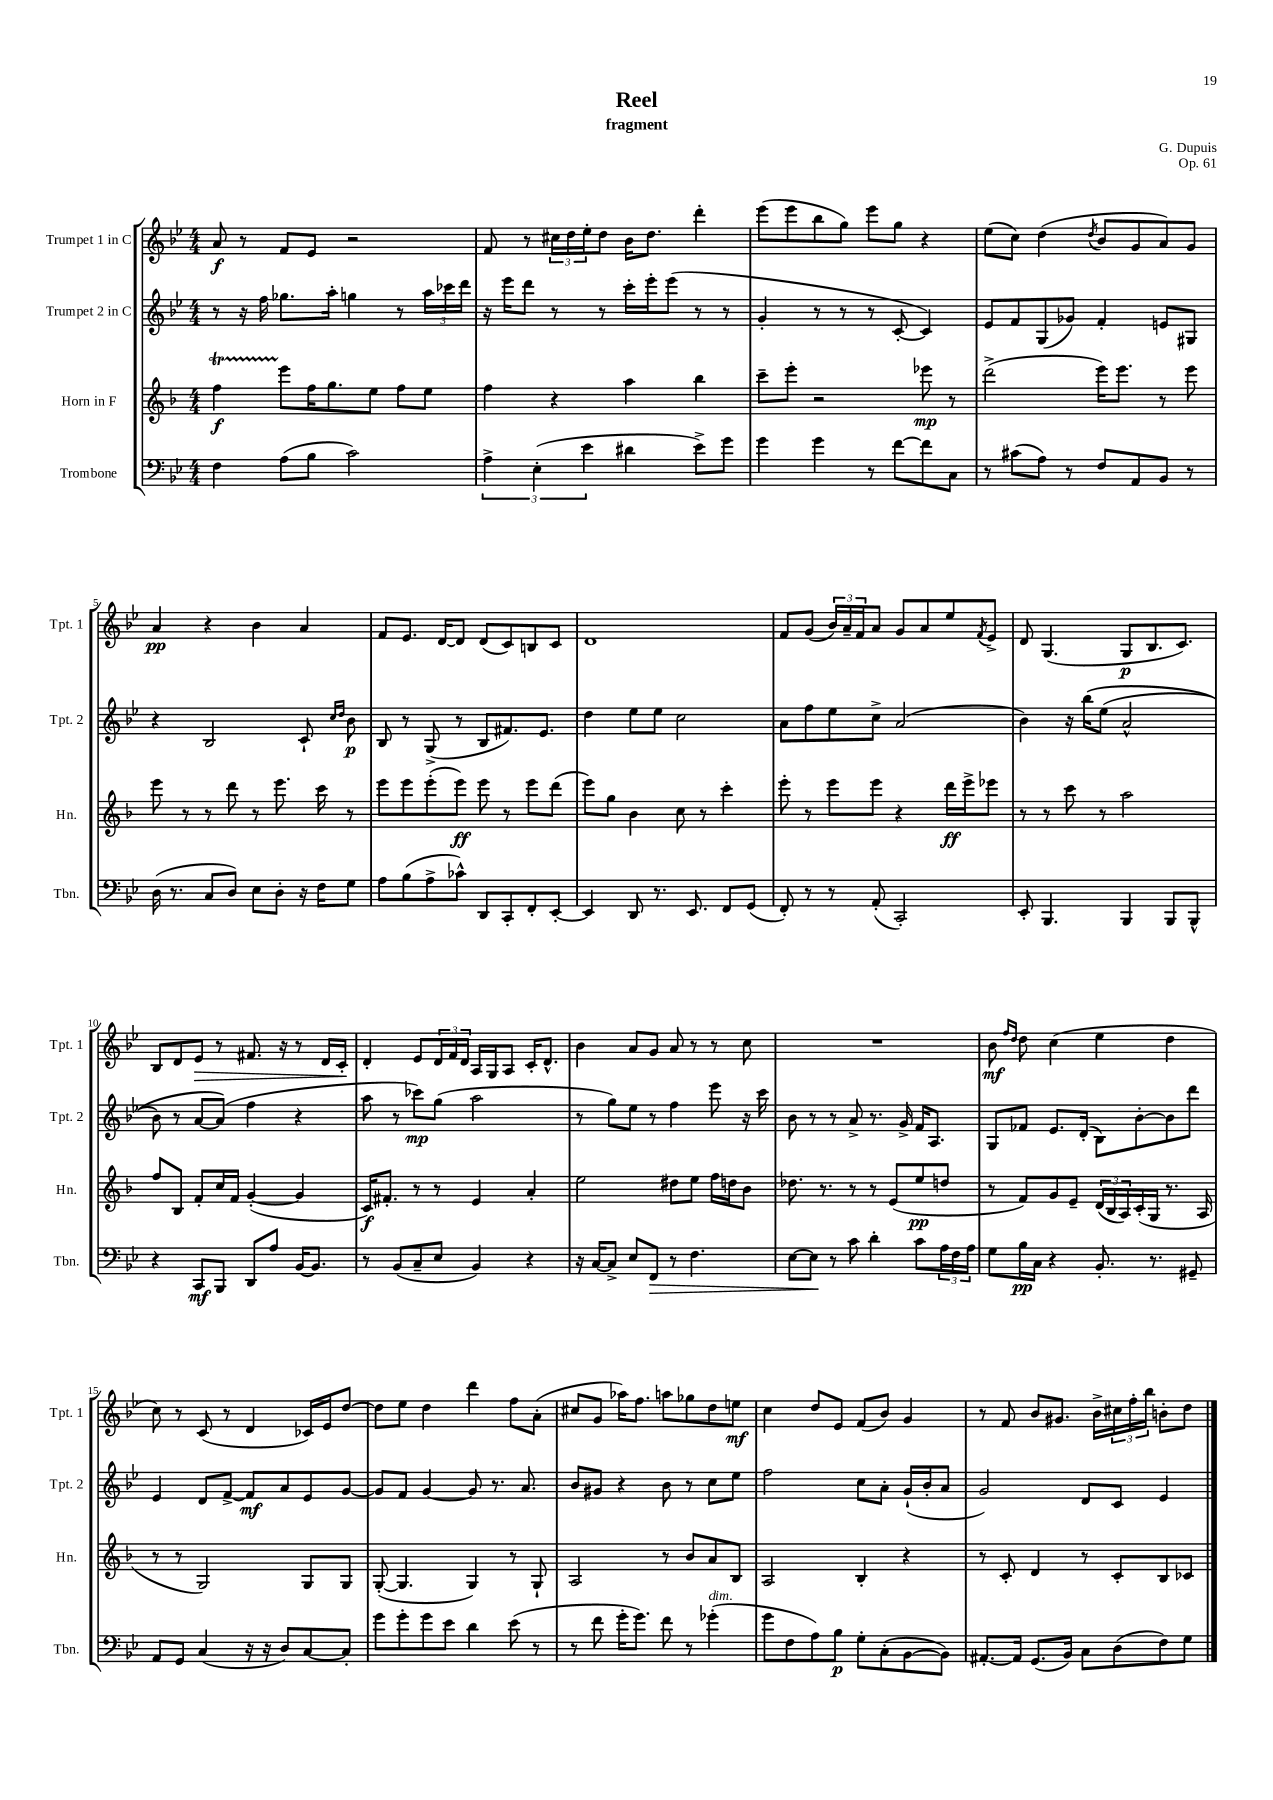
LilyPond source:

\header { title = "Reel" composer = "G. Dupuis" subtitle = "fragment" opus = "Op. 61" }
<<
\new StaffGroup <<
\new Staff = "s0" \with { instrumentName = "Trumpet 1 in C" shortInstrumentName = "Tpt. 1" } {
    \clef treble \key bes \major \numericTimeSignature \time 4/4
    a'8\f r8 f'8 ees'8 r2 |
    f'8 r8 \tuplet 3/2 { cis''16 d''16 ees''16-. } d''8 bes'16 d''8. d'''4-. |
    ees'''8( ees'''8 bes''8 g''8) ees'''8 g''8 r4 |
    ees''8( c''8) d''4( \acciaccatura { d''8 } bes'8 g'8 a'8) g'8 |
    a'4\pp r4 bes'4 a'4 |
    f'8 ees'8. d'16~ d'8 d'8( c'8) b8 c'8 |
    d'1 |
    f'8 g'8( \tuplet 3/2 { bes'16) a'16-- f'16 } a'8 g'8 a'8 ees''8 \acciaccatura { f'8 } ees'8-> |
    d'8 g4.( g8\p bes8. c'8.) |
    bes8 d'8 ees'8\> r8 fis'8. r16 r8 d'16 c'16-.\! |
    d'4-. ees'8 \tuplet 3/2 { d'16 f'16 d'16 } a16 g16 a8 c'16-. d'8.-^ |
    bes'4 a'8 g'8 a'8 r8 r8 c''8 |
    R1 |
    bes'8\mf \grace { f''16 d''16 } d''8 c''4( ees''4 d''4 |
    c''8) r8 c'8( r8 d'4 ces'16) ees'16 d''8~ |
    d''8 ees''8 d''4 d'''4 f''8 a'8-.( |
    cis''8 g'8 aes''16) f''8. a''8 ges''8 d''8 e''8\mf |
    c''4 d''8 ees'8 f'8( bes'8) g'4 |
    r8 f'8 bes'8 gis'8. bes'16-> \tuplet 3/2 { cis''16 f''16-. bes''16 } b'8-. d''8 \bar "|." |
}
\new Staff = "s1" \with { instrumentName = "Trumpet 2 in C" shortInstrumentName = "Tpt. 2" } {
    \clef treble \key bes \major \numericTimeSignature \time 4/4
    r8 r16 f''16 ges''8. a''16-. g''4 r8 \tuplet 3/2 { a''16 ces'''16 d'''16 } |
    r16 ees'''16 d'''8 r8 r8 c'''16-. ees'''16-. ees'''8( r8 r8 |
    g'4-. r8 r8 r8 c'8~-. c'4) |
    ees'8 f'8 g8( ges'8) f'4-. e'8 gis8 |
    r4 bes2 c'8-! \grace { c''16 d''16 } bes'8\p |
    bes8 r8 g8->( r8 bes8 fis'8.) ees'8. |
    d''4 ees''8 ees''8 c''2 |
    a'8 f''8 ees''8 c''8-> a'2( |
    bes'4) r16 bes''16\( ees''8( a'2-^ |
    bes'8) r8 a'8~ a'8(\) f''4 r4 |
    a''8 r8 ces'''8\mp) g''8( a''2 |
    r8 g''8) ees''8 r8 f''4 ees'''8 r16 c'''16 |
    bes'8 r8 r8 a'8-> r8. g'16-> f'16 a8. |
    g8 fes'8 ees'8. d'16-.( bes8) bes'8~-. bes'8 d'''8 |
    ees'4 d'8 f'8~-> f'8\mf a'8 ees'8 g'8~ |
    g'8 f'8 g'4~ g'8 r8. a'8. |
    bes'8 gis'8 r4 bes'8 r8 c''8 ees''8 |
    f''2 c''8 a'8-. g'16-!( bes'16-. a'8 |
    g'2) d'8 c'8 ees'4 \bar "|." |
}
\new Staff = "s2" \with { instrumentName = "Horn in F" shortInstrumentName = "Hn." } {
    \clef treble \key f \major \numericTimeSignature \time 4/4
    f''4\startTrillSpan\f e'''8\stopTrillSpan f''16 g''8. e''8 f''8 e''8 |
    f''4 r4 a''4 bes''4 |
    c'''8-- e'''8-. r2 ees'''8\mp r8 |
    d'''2->( e'''16) e'''8. r8 e'''8 |
    e'''8 r8 r8 d'''8 r8 e'''8. c'''16 r8 |
    e'''8 e'''8 e'''8-.( e'''8\ff) e'''8 r8 e'''8 d'''8( |
    e'''8) g''8 bes'4 c''8 r8 c'''4-. |
    e'''8-. r8 e'''8 e'''8 r4 d'''16\ff e'''16-> ees'''8 |
    r8 r8 c'''8 r8 a''2 |
    f''8 bes8 f'8-. c''16 f'16 g'4~-.( g'4 |
    c'16\f) fis'8.-. r8 r8 e'4 a'4-. |
    e''2 dis''8 e''8 f''16 d''16 bes'8 |
    des''8. r8. r8 r8 e'8( e''8\pp d''8 |
    r8 f'8) g'8 e'8-- \tuplet 3/2 { d'16( bes16 a16) } c'16-.( g16 r8. a16 |
    r8 r8 g2) g8 g8 |
    g8~-.( g4. g4) r8 g8-! |
    a2 r8 bes'8 a'8 bes8 |
    a2 bes4-. r4 |
    r8 c'8-. d'4 r8 c'8-. bes8 ces'8 \bar "|." |
}
\new Staff = "s3" \with { instrumentName = "Trombone" shortInstrumentName = "Tbn." } {
    \clef bass \key bes \major \numericTimeSignature \time 4/4
    f4 a8( bes8 c'2) |
    \tuplet 3/2 { a4-> ees4-.( ees'4 } dis'4 ees'8->) g'8 |
    g'4 g'4 r8 f'8~ f'8 c8 |
    r8 cis'8( a8) r8 f8 a,8 bes,8 r8 |
    d16( r8. c8 d8) ees8 d8-. r16 f16 g8 |
    a8 bes8( a8-> ces'8-^) d,8 c,8-. f,8-. ees,8~-. |
    ees,4 d,8 r8. ees,8. f,8 g,8( |
    f,8-.) r8 r8 a,8-.( c,2-.) |
    ees,8-. bes,,4. bes,,4 bes,,8 bes,,8-^ |
    r4 c,8\mf bes,,8 d,8 a8 bes,16~ bes,8. |
    r8 bes,8( c8-- ees8 bes,4) r4 |
    r16 c16~ c8-> ees8 f,8\> r8 f4. |
    ees8~ ees8\! r8 c'8 d'4-. c'8 \tuplet 3/2 { a16 f16 a16 } |
    g8 bes16\pp c16 r4 bes,8.-. r8. gis,8-- |
    a,8 g,8 c4( r16 r16 d8) c8~ c8-. |
    g'8 g'8-. g'8 ees'8 d'4 ees'8( r8 |
    r8 f'8 g'16-. g'8.) f'8 r8 ges'4-.^\markup { \italic "dim." }( |
    g'8 f8 a8) bes8\p g8-. c8-.( bes,8~ bes,8) |
    ais,8.~-. ais,16 g,8.( bes,16) c8 d8( f8) g8 \bar "|." |
}
>>
>>
